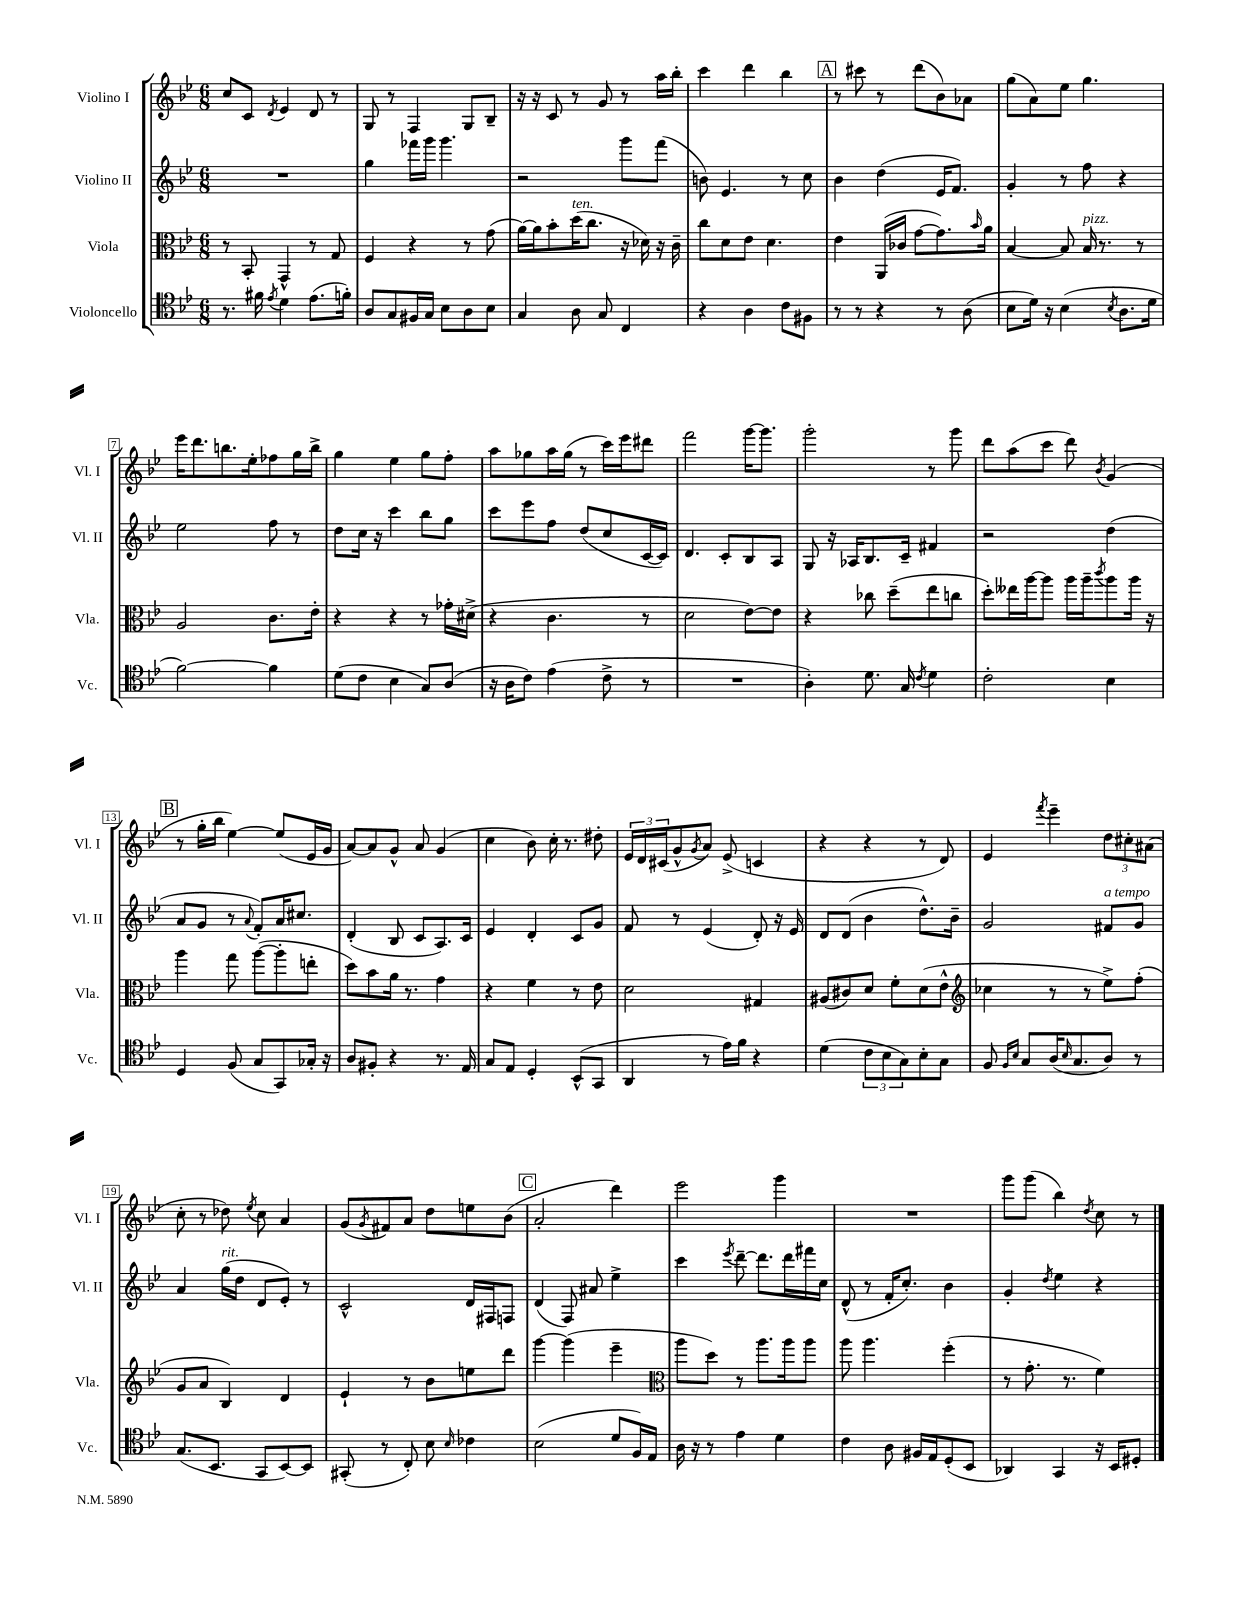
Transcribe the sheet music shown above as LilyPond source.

<<
\new StaffGroup <<
\new Staff = "s0" \with { instrumentName = "Violino I" shortInstrumentName = "Vl. I" } {
    \clef treble \key bes \major \numericTimeSignature \time 6/8
    c''8 c'8 \acciaccatura { d'8 } ees'4 d'8 r8 |
    g8 r8 f4 g8 bes8-- |
    r16 r16 c'8 r8 g'8 r8 a''16 bes''16-. |
    c'''4 d'''4 bes''4 |
    \mark \markup { \box "A" } r8 cis'''8 r8 d'''8( bes'8) aes'8 |
    g''8( a'8) ees''8 g''4. |
    ees'''16 d'''8. b''8. ees''16-. fes''8 g''16 b''16-> |
    g''4 ees''4 g''8 f''8-. |
    a''8 ges''8 a''16 ges''16( r8 c'''16) ees'''16 dis'''8 |
    f'''2 g'''16~ g'''8. |
    g'''2-. r8 g'''8 |
    d'''8 a''8( c'''8 d'''8) \acciaccatura { bes'8 } g'4( |
    \mark \markup { \box "B" } r8 g''16-. bes''16 ees''4~) ees''8( ees'16 g'16 |
    a'8~) a'8 g'8-^ a'8 g'4( |
    c''4 bes'8) c''16-. r8. dis''8-. |
    \tuplet 3/2 { ees'16 d'16 cis'16( } g'8-^ \acciaccatura { g'8 } a'8) ees'8->( c'4 |
    r4 r4 r8 d'8) |
    ees'4 \acciaccatura { f'''8 } ees'''4-- \tuplet 3/2 { d''8 cis''8-. ais'8( } |
    c''8-. r8 des''8) \acciaccatura { ees''8 } c''8 a'4 |
    g'8( \acciaccatura { g'8 } fis'8) a'8 d''8 e''8 bes'8( |
    \mark \markup { \box "C" } a'2-. d'''4) |
    ees'''2 g'''4 |
    R2. |
    g'''8 g'''8( bes''4) \acciaccatura { d''8 } c''8 r8 \bar "|." |
}
\new Staff = "s1" \with { instrumentName = "Violino II" shortInstrumentName = "Vl. II" } {
    \clef treble \key bes \major \numericTimeSignature \time 6/8
    R2. |
    g''4 fes'''16 g'''16 g'''4. |
    r2 g'''8 f'''8( |
    b'8) ees'4. r8 c''8 |
    \mark \markup { \box "A" } bes'4 d''4( ees'16 f'8.) |
    g'4-. r8 f''8 r4 |
    ees''2 f''8 r8 |
    d''8 c''16 r16 c'''4 bes''8 g''8 |
    c'''8 ees'''8 f''8 d''8( c''8 c'16~ c'16) |
    d'4. c'8-. bes8 a8 |
    g8 r16 aes16 bes8. c'16-- fis'4 |
    r2 d''4( |
    \mark \markup { \box "B" } a'8 g'8 r8 \appoggiatura { a'8 } f'8-.) a'16 cis''8. |
    d'4-.( bes8 c'8 a8.) c'16 |
    ees'4 d'4-. c'8 g'8 |
    f'8 r8 ees'4( d'8-.) r16 ees'16 |
    d'8 d'8( bes'4 d''8.-^) bes'16-- |
    g'2 fis'8^\markup { \italic "a tempo" } g'8 |
    a'4 g''16^\markup { \italic "rit." }( d''16 d'8 ees'8-.) r8 |
    c'2-^ d'16 fis16 f8 |
    \mark \markup { \box "C" } d'4( f8) ais'8 ees''4-> |
    c'''4 \acciaccatura { ees'''8 } d'''8~-- d'''8. d'''16 fis'''16 c''16 |
    d'8-^( r8 f'16-. c''8.-.) bes'4 |
    g'4-. \acciaccatura { d''8 } ees''4 r4 \bar "|." |
}
\new Staff = "s2" \with { instrumentName = "Viola" shortInstrumentName = "Vla." } {
    \clef alto \key bes \major \numericTimeSignature \time 6/8
    r8 bes,8-. g,4-^ r8 g8 |
    f4 r4 r8 g'8( |
    a'16~) a'16 bes'8-. d''16^\markup { \italic "ten." }( c''8. r16 des'16) r16 c'16-- |
    c''8 d'8 ees'8 d'4. |
    \mark \markup { \box "A" } ees'4 a,16( ces'16 g'8~ g'8.) \grace { bes'16 } a'16 |
    bes4~ bes8 bes16^\markup { \italic "pizz." } r8. r8 |
    a2 c'8. ees'16-. |
    r4 r4 r8 ges'16-. dis'16->( |
    r4 c'4. r8 |
    d'2 ees'8~) ees'8 |
    r4 ces''8 d''8--( ees''8 c''8 |
    d''8-.) eeses''16 a''16~ a''8 a''16 a''16-- \acciaccatura { c'''8 } a''8 a''16 r16 |
    \mark \markup { \box "B" } a''4 g''8 a''8~( a''8-. e''8-. |
    d''8) bes'8 a'16 r8. g'4 |
    r4 f'4 r8 ees'8 |
    d'2 gis4 |
    ais8( cis'8) d'8 f'8-. d'8( ees'8-^ |
    \clef treble ces''4 r8 r8 ees''8->) f''8-.( |
    g'8 a'8 bes4) d'4 |
    ees'4-! r8 bes'8 e''8 d'''8 |
    \mark \markup { \box "C" } g'''4~ g'''4( ees'''4-- |
    \clef alto a''8 d''8) r8 a''8. a''16 a''8 |
    a''8 a''4. f''4-.( |
    r8 g'8.-. r8. f'4) \bar "|." |
}
\new Staff = "s3" \with { instrumentName = "Violoncello" shortInstrumentName = "Vc." } {
    \clef tenor \key bes \major \numericTimeSignature \time 6/8
    r8. fis'16 \acciaccatura { ees'8 } d'4 ees'8.( f'16-.) |
    a8 g8 fis16 g16 bes8 a8 bes8 |
    g4 a8 g8 c4 |
    r4 a4 c'8 fis8 |
    \mark \markup { \box "A" } r8 r8 r4 r8 a8( |
    bes8 d'16) r16 bes4( \acciaccatura { bes8 } a8. d'16 |
    f'2~) f'4 |
    d'8( c'8 bes4 g8) a8( |
    r16 a16 c'8) ees'4( c'8-> r8 |
    R2. |
    a4-.) d'8. g16 \acciaccatura { c'8 } d'4 |
    c'2-. bes4 |
    \mark \markup { \box "B" } d4 f8( g8 g,8) ges16-. r16 |
    a8 fis8-. r4 r8. ees16 |
    g8 ees8 d4-. bes,8-^( g,8 |
    a,4 r8 ees'16) f'16 r4 |
    d'4( \tuplet 3/2 { c'8 bes8 g8) } bes8-. g8 |
    f8 \grace { f16 bes16 } g8 a16( \grace { bes16 } g8. a8) r8 |
    g8.( bes,8. g,8 bes,8~) bes,8 |
    gis,8-.( r8 c8-.) bes8 \grace { bes16 } ces'4 |
    \mark \markup { \box "C" } bes2( d'8 f16) ees16 |
    a16 r16 r8 ees'4 d'4 |
    c'4 a8 fis16 ees16 d8-.( bes,8 |
    aes,4) g,4 r16 bes,16 dis8-. \bar "|." |
}
>>
>>
\layout { \context { \Score \override BarNumber.stencil = #(make-stencil-boxer 0.1 0.3 ly:text-interface::print) } }
